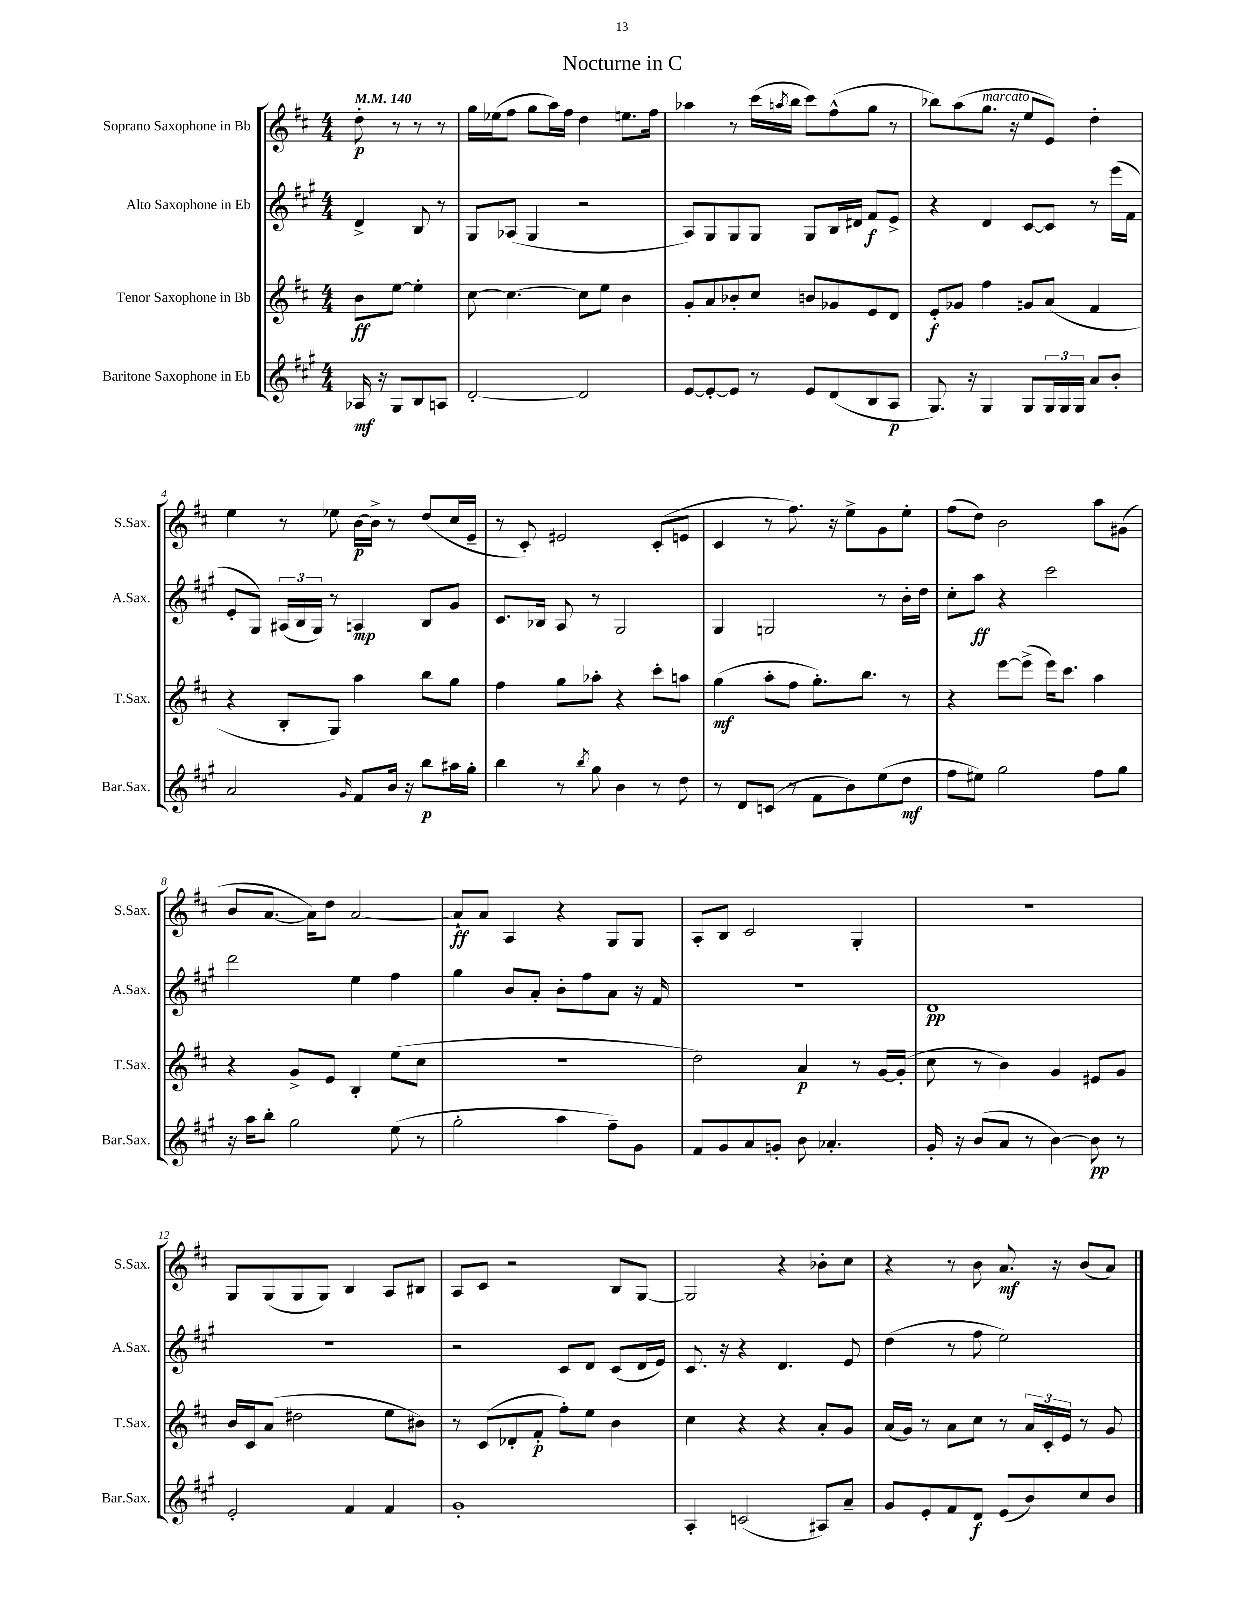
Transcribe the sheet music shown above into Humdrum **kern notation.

**kern	**kern	**kern	**kern
*staff4	*staff3	*staff2	*staff1
*clefG2	*clefG2	*clefG2	*clefG2
*k[f#c#g#]	*k[f#c#]	*k[f#c#g#]	*k[f#c#]
*M4/4	*M4/4	*M4/4	*M4/4
*MM140	*MM140	*MM140	*MM140
16A-/	8b\L	4d^/	8dd'\
16r	.	.	.
8G#/L	[8ee\J	.	8r
8B/	4ee'\]	8B/	8r
8A/J	.	8r	8r
=	=	=	=
[2d'/	[8cc#\	8G#/L	16gg\LL
.	.	.	(16ee-\J
.	4.cc#\_	(8A-/J	8ff#\J
.	.	4G#/	8gg\L
.	.	.	16aa\L)
.	.	.	16ff#\JJ
2d/]	8cc#\]L	2r	4dd\
.	8ee\J	.	.
.	4b\	.	8.ee\L
.	.	.	16ff#\Jk
=	=	=	=
[8e/L	8g'/L	8A/L)	4aa-\
8e'/_	8a/	8G#/	.
8e/]J	8b-'/	8G#/	8r
8r	8cc#/J	8G#/J	(16ccc#\LL
.	.	.	8qaa/
.	.	.	16bb\JJ
8e/L	8b/L	8G#/L	8ccc#\L)
(8d/	8g-/	16B/L	(8ff#^^\
.	.	16d#/JJ	.
8B/	8e/	8f#/L	8gg\J
8A/J	8d/J	8e^/J	8r
=	=	=	=
8.G#/)	8e'/L	4r	8bb-\L)
.	8g-/J	.	(8aa\
16r	.	.	.
4G#/	4ff#\	4d/	8.gg\J
.	.	.	16r
8G#/L	8g/L	[8c#/L	8ee/L
24G#/L	(8a/J	8c#/]J	8e/J)
24G#/	.	.	.
24G#/JJ	.	.	.
8a/L	4f#/	8r	4dd'\
8b'/J	.	(16eee\LL	.
.	.	16f#\JJ	.
=	=	=	=
2a/	4r	8e'/L	4ee\
.	.	8G#/J)	.
.	8B'/L	(24A#/LL	8r
.	.	24B/	.
.	.	24G#/JJ)	.
.	8G/J)	8r	8ee-\
16qqg#/	.	.	.
8f#/L	4aa\	4A/	[16b\LL
.	.	.	16b^\]JJ
16b/Jk	.	.	8r
16r	.	.	.
8bb\L	8bb\L	8B/L	(8dd/L
16aa#\L	8gg\J	8g#/J	16cc#/L
16gg#'\JJ	.	.	16e~/JJ
=	=	=	=
4bb\	4ff#\	8.c#/L	8r
.	.	.	8c#'/)
.	.	16B-/Jk	.
8r	8gg\L	8A/	2e#/
8qbb/	.	.	.
8gg#\	8aa-'\J	8r	.
4b\	4r	2G#/	.
8r	8ccc#'\L	.	(8c#'/L
8dd\	8aa\J	.	8e/J
=	=	=	=
8r	(4gg\	4G#/	4c#/
8d/L	.	.	.
(8c/J	8aa'\L	2G/	8r
8r	8ff#\J	.	8.ff#\)
8f#\L	8.gg'\L)	.	.
.	.	.	16r
8b\)	.	.	8ee^\L
.	8.bb\J	.	.
(8ee\	.	8r	8g\
8dd\J	8r	16b'\LL	8ee'\J
.	.	16dd\JJ	.
=	=	=	=
8ff#\L	4r	8cc#'\L	(8ff#\L
8ee#\J)	.	8aa\J	8dd\J)
2gg#\	[8eee\L	4r	2b\
.	(8eee^\]J	.	.
.	16eee\LK)	2ccc#\	.
.	8.ccc#\J	.	.
8ff#\L	4aa\	.	8aa\L
8gg#\J	.	.	(8g#\J
=	=	=	=
16r	4r	2ddd\	8b/L
16aa\LK	.	.	.
8bb'\J	.	.	[8.a/J
2gg#\	8g^/L	.	.
.	.	.	16a\]LK)
.	8e/J	.	8dd\J
.	4B'/	4ee\	[2a/
(8ee\	(8ee\L	4ff#\	.
8r	8cc#\J	.	.
=	=	=	=
2gg#'\	1r	4gg#\	8a`/]L
.	.	.	8a/J
.	.	8b/L	4A/
.	.	8a'/J	.
4aa\	.	8b'\L	4r
.	.	8ff#\	.
8ff#~\L)	.	8a\J	8G/L
8g#\J	.	16r	8G/J
.	.	16f#/	.
=	=	=	=
8f#/L	2dd\)	1r	8A'/L
8g#/	.	.	8B/J
8a/	.	.	2c#/
8g'/J	.	.	.
8b\	4a/	.	.
4.a-'/	.	.	.
.	8r	.	4G'/
.	[16g/LL	.	.
.	(16g'/]JJ	.	.
=	=	=	=
16g#'/	8cc#\	1d	1r
16r	.	.	.
(8b/L	8r	.	.
8a/J	4b\)	.	.
8r	.	.	.
[4b\)	4g/	.	.
8b\]	8e#/L	.	.
8r	8g/J	.	.
=	=	=	=
2e'/	16b/LL	1r	8G/L
.	16c#/J	.	.
.	(8a/J	.	(8G/
.	2dd#\	.	8G/
.	.	.	8G/J)
4f#/	.	.	4B/
4f#/	8ee\L	.	8A/L
.	8b#\J)	.	8B#/J
=	=	=	=
1g#'	8r	2r	8A/L
.	(8c#/L	.	8c#/J
.	8d-'/	.	2r
.	8f#'/J	.	.
.	8ff#'\L)	8c#/L	.
.	8ee\J	8d/J	.
.	4b\	(8c#/L	8B/L
.	.	16d/L	[8G/J
.	.	16e/JJ)	.
=	=	=	=
4A'/	4cc#\	8.c#/	2G/]
.	.	16r	.
(2c/	4r	4r	.
.	4r	4.d/	4r
8A#/L)	8a'/L	.	8b-'\L
8a~/J	8g/J	8e/	8cc#\J
=	=	=	=
8g#/L	(16a/LL	(4dd\	4r
.	16g/JJ)	.	.
8e'/	8r	.	.
8f#/	8a\L	8r	8r
8d/J	8cc#\J	8ff#\	8b\
(8e/L	8r	2ee\)	8.a/
8b/)	24a/LL	.	.
.	24c#'/	.	.
.	.	.	16r
.	24e/JJ	.	.
8cc#/	8r	.	(8b/L
8b/J	8g/	.	8a/J)
==	==	==	==
*-	*-	*-	*-
